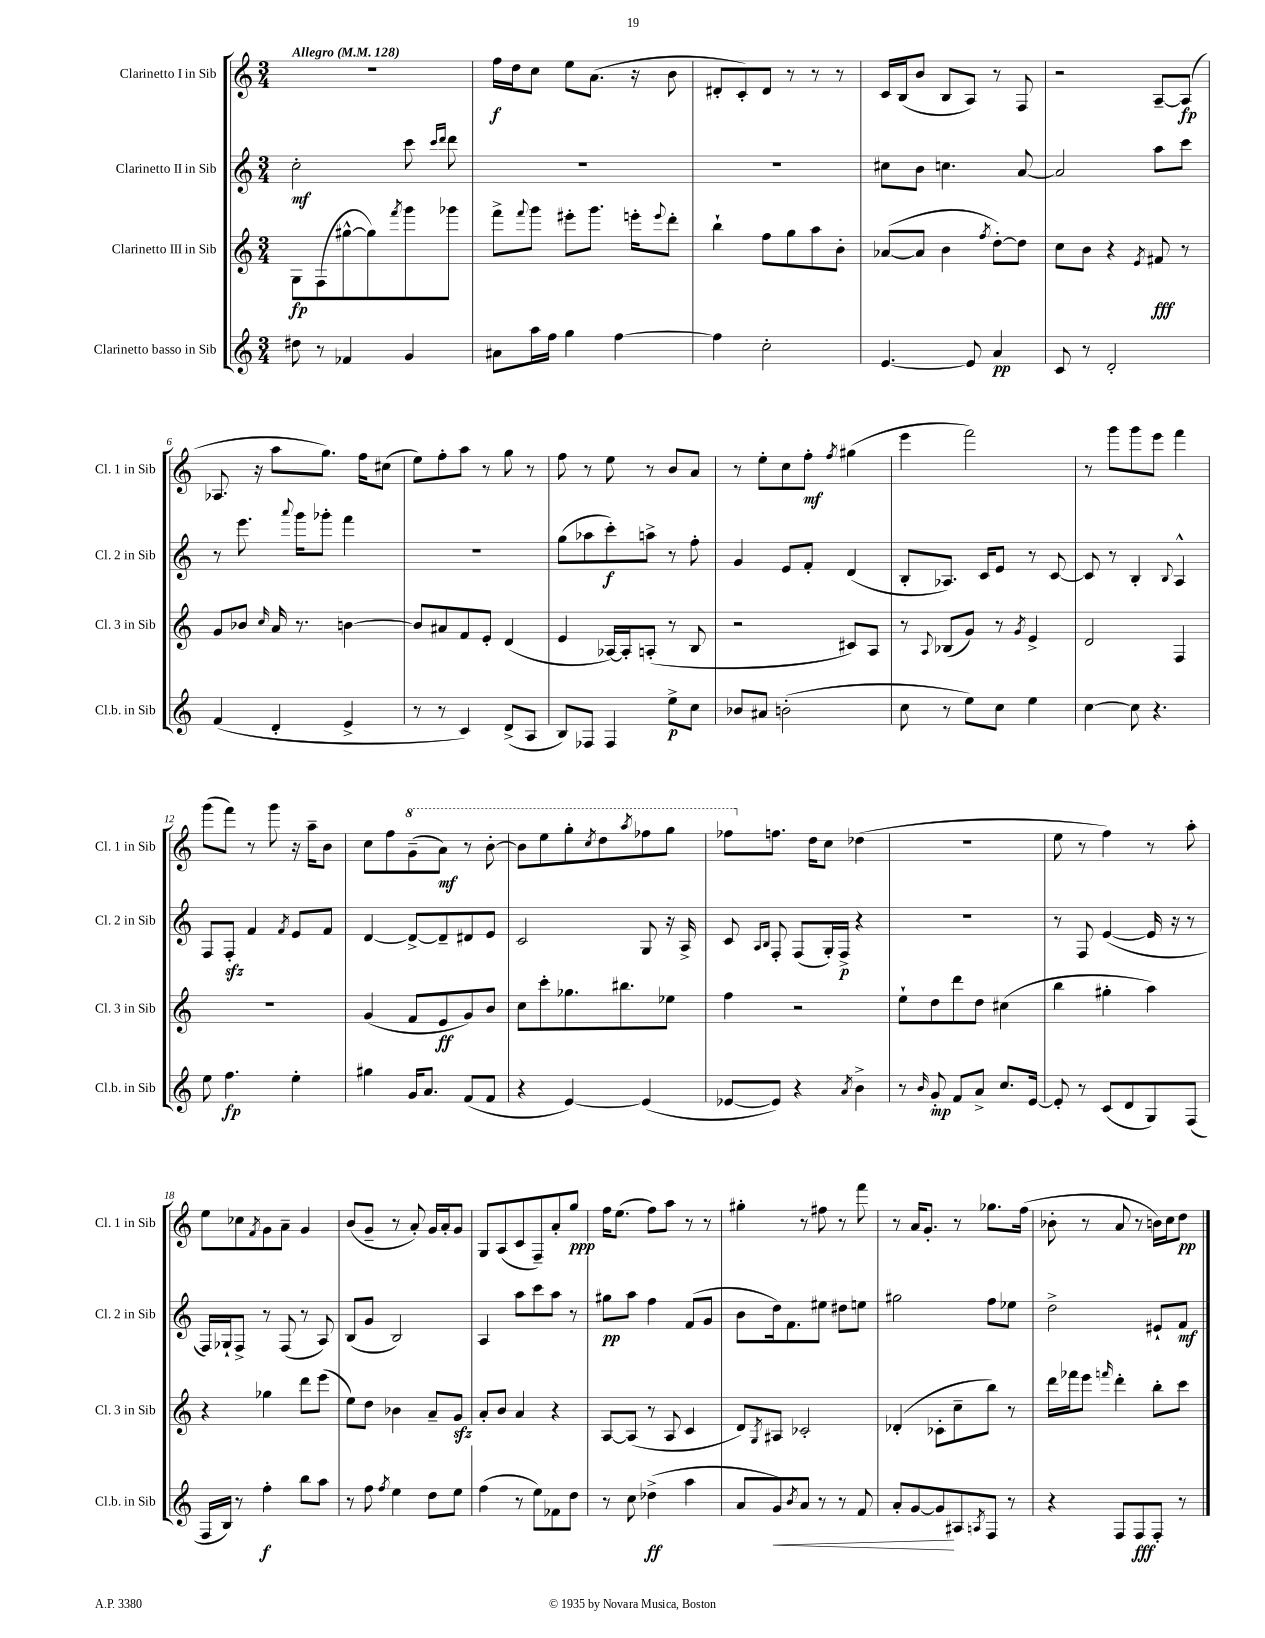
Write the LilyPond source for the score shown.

<<
\new StaffGroup <<
\new Staff = "s0" \with { instrumentName = "Clarinetto I in Sib" shortInstrumentName = "Cl. 1 in Sib" } {
    \clef treble \key c \major \numericTimeSignature \time 3/4 \tempo "Allegro" 4 = 128
    R2. |
    f''16\f d''16 c''8 e''8 a'8.( r16 b'8 |
    dis'8-. c'8-.) dis'8 r8 r8 r8 |
    c'16 b16( b'8 b8 a8) r8 f8 |
    r2 a8~-- a8\fp( |
    aes8. r16 a''8 g''8.) f''16 cis''8( |
    e''8) f''8-. a''8 r8 g''8 r8 |
    f''8 r8 e''8 r8 b'8 a'8 |
    r8 e''8-. c''8 f''8-.\mf \acciaccatura { f''8 } gis''4( |
    e'''4 f'''2) |
    r8 g'''8 g'''8 e'''8 f'''4 |
    g'''8( f'''8) r8 g'''8 r16 a''16-- b'8 |
    c''8 f''8 \ottava #1 g''8--( a''8\mf) r8 b''8~-. |
    b''8 e'''8 g'''8-. \acciaccatura { c'''8 } d'''8 \acciaccatura { a'''8 } fes'''8 g'''8 |
    fes'''8 \ottava #0 f''!8. d''16 c''8 des''4( |
    R2. |
    e''8 r8 f''4) r8 a''8-. |
    e''8 ces''8 \acciaccatura { f'8 } g'8 a'8-- g'4 |
    b'8( g'8-- r8 a'8-.) g'16 a'16-. g'8 |
    g8 a8( c'8 f8--) a'8-. g''8\ppp |
    f''16 e''8.( f''8) a''8 r8 r8 |
    gis''4-. r8 fis''8 r8 f'''8 |
    r8 a'16 g'8.-. r8 ges''8. f''16( |
    bes'8-. r8 a'8 r8 b'16) c''16 d''8\pp \bar "|." |
}
\new Staff = "s1" \with { instrumentName = "Clarinetto II in Sib" shortInstrumentName = "Cl. 2 in Sib" } {
    \clef treble \key c \major \numericTimeSignature \time 3/4
    c''2-.\mf c'''8 \grace { c'''16 d'''16 } d'''8 |
    R2. |
    R2. |
    cis''8 b'8 c''4. a'8~ |
    a'2 a''8 c'''8 |
    r8 e'''8. \appoggiatura { a'''8 } g'''16 ges'''8-. f'''4 |
    R2. |
    g''8( aes''8 c'''8-.\f) a''8-> r8 f''8-. |
    g'4 e'8 f'8-. d'4( |
    b8-. aes8.) c'16 e'8 r8 c'8~ |
    c'8 r8 b4-. \appoggiatura { b8 } a4-^ |
    f8 f8-.\sfz f'4 \acciaccatura { f'8 } e'8 f'8 |
    d'4~ d'8~-> d'8-- dis'8 e'8 |
    c'2 g8 r16 a16-> |
    c'8 \grace { a16 b16 } f8-. f8( g16-.) f16->\p r4 |
    R2. |
    r8 f8 e'4~( e'16 r16 r8 |
    f16) ges16-! f8-> r8 f8( r8 a8) |
    b8( g'8 b2) |
    a4 a''8 c'''8 a''8 r8 |
    gis''8\pp a''8 f''4 f'8( g'8 |
    b'8 d''16) f'8. eis''8 dis''8 e''8 |
    gis''2 f''8 ees''8 |
    d''2-> eis'8-! f'8\mf \bar "|." |
}
\new Staff = "s2" \with { instrumentName = "Clarinetto III in Sib" shortInstrumentName = "Cl. 3 in Sib" } {
    \clef treble \key c \major \numericTimeSignature \time 3/4
    g8\fp f8( gis''8~-^ gis''8) \acciaccatura { f'''8 } g'''8 ges'''8 |
    f'''8-> \appoggiatura { f'''8 } g'''8 eis'''8-. g'''8. e'''16-. \appoggiatura { e'''8 } d'''8-. |
    b''4-! f''8 g''8 a''8 b'8-. |
    aes'8~( aes'8 b'4 \acciaccatura { f''8 } d''8~-.) d''8 |
    c''8 b'8 r4 \acciaccatura { e'8 } fis'8\fff r8 |
    g'8 bes'8 \grace { c''16 } a'16 r8. b'4~ |
    b'8 ais'8 f'8 e'8-. d'4( |
    e'4 aes16~) aes16-. a8-.( r8 b8 |
    r2 cis'8) a8 |
    r8 \appoggiatura { a8 } bes8( g'8) r8 \acciaccatura { g'8 } e'4-> |
    d'2 f4 |
    R2. |
    g'4( f'8 e'8\ff g'8) b'8 |
    c''8 c'''8-. ges''8. bis''8. ees''8 |
    f''4 r2 |
    e''8-! d''8 d'''8 d''8 cis''4( |
    b''4 gis''4-. a''4) |
    r4 ges''4 d'''8 e'''8( |
    e''8) d''8 bes'4 a'8-- g'8\sfz |
    a'8-. b'8 a'4 r4 |
    a8~ a8( r8 a8 c'4 |
    d'8) \acciaccatura { g8 } ais8 ces'2-. |
    des'4-.( ces'8-. c''8-- b''8) r8 |
    d'''16 fes'''16 e'''8 \grace { f'''16 } d'''4-. b''8-. c'''8 \bar "|." |
}
\new Staff = "s3" \with { instrumentName = "Clarinetto basso in Sib" shortInstrumentName = "Cl.b. in Sib" } {
    \clef treble \key c \major \numericTimeSignature \time 3/4
    dis''8 r8 fes'4 g'4 |
    ais'8 a''16 f''16 g''4 f''4~ |
    f''4 c''2-. |
    e'4.~ e'8 a'4\pp |
    c'8 r8 d'2-. |
    f'4( d'4-. e'4-> |
    r8 r8 c'4) d'8->( a8 |
    b8) fes8 fes4 e''8->\p c''8 |
    bes'8 ais'8 b'2-.( |
    c''8 r8 e''8) c''8 e''4 |
    c''4~ c''8 r4. |
    e''8 f''4.\fp e''4-. |
    gis''4 g'16 a'8. f'8( f'8 |
    r4 e'4~) e'4( |
    ees'8~ ees'8) r4 \acciaccatura { a'8 } b'4-> |
    r8 \grace { b'16 } g'8-.\mp f'8 a'8-> c''8. e'16~ |
    e'8-. r8 c'8( d'8 g8) f8( |
    f16 b16) r8 f''4-.\f b''8 a''8 |
    r8 f''8 \acciaccatura { f''8 } e''4 d''8 e''8 |
    f''4( r8 e''8) fes'8 d''8 |
    r8 c''8 des''4->\ff( a''4 |
    a'8 g'8\<) \acciaccatura { b'8 } a'8 r8 r8 f'8 |
    a'8-. g'8~ g'8\! ais8 \acciaccatura { a8 } f8 r8 |
    r4 f8 f8\fff f8-. r8 \bar "|." |
}
>>
>>
